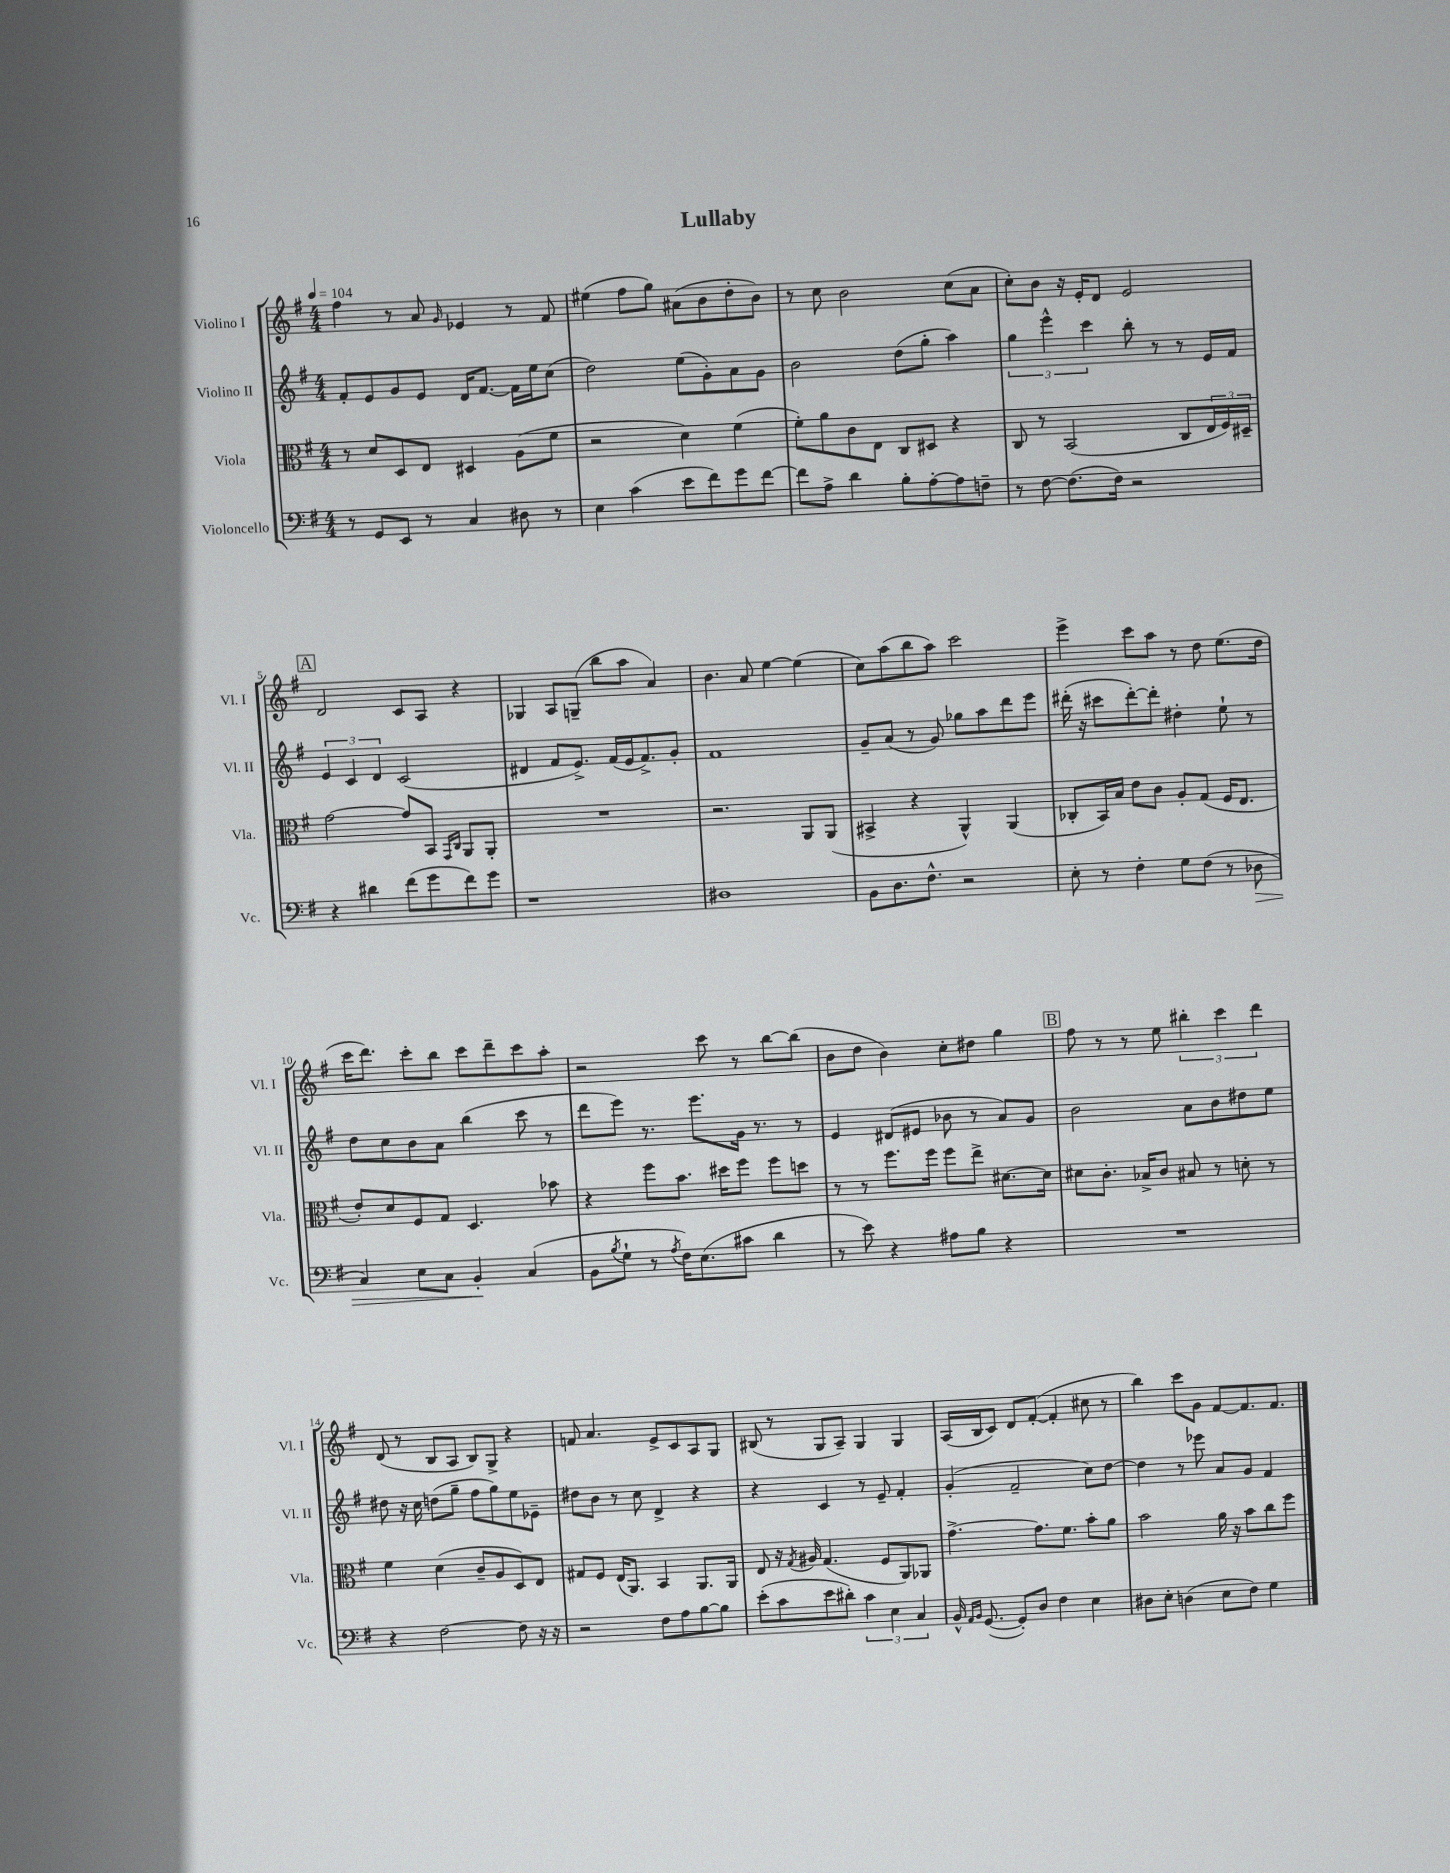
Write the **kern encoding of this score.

**kern	**kern	**kern	**kern
*staff4	*staff3	*staff2	*staff1
*clefF4	*clefC3	*clefG2	*clefG2
*k[f#]	*k[f#]	*k[f#]	*k[f#]
*M4/4	*M4/4	*M4/4	*M4/4
*MM104	*MM104	*MM104	*MM104
8r	8r	8f#'/L	4ff#\
8GG/L	8d/L	8e/	.
8EE/J	8D/	8g/	8r
8r	8E/J	8e/J	8a/
.	.	.	16qqg/
4C/	4D#/	16d/LK	4e-/
.	.	[8.f#/J	.
8D#\	(8A\L	16f#\]LL	8r
.	.	16ee\J	.
8r	8f#\J	(8cc\J	8f#/
=	=	=	=
4E\	2r	2dd\)	(4ee#\
(4c\	.	.	8ff#\L
.	.	.	8gg\J)
8e\L	4d\)	(8ee\L	(8a#\L
8f#\)	.	8g'\)	8b\
8g\	(4f#\	8a\	8dd'\
[8f#\J	.	8g\J	8b\J)
=	=	=	=
8f#\]L	8f#'\L)	2b\	8r
8A^\J	8a\	.	8cc\
4d\	8c\	.	2b\
.	8E\J	.	.
8B'\L	8C/L	(8dd\L	.
[8A'\	8D#/J	8gg'\J	.
8A\]	4r	4aa\)	(8cc\L
8F~\J	.	.	8a\J
=	=	=	=
8r	8C/	6gg\	8cc'\L)
[8F#\	8r	.	8b\J
.	.	6eee^^\	.
(8.F#\]L	(2BB/	.	16r
.	.	.	16e'/LK
.	.	6ccc\	.
.	.	.	8d/J
16F#\Jk)	.	.	.
2r	.	8bb'\	2e/
.	.	8r	.
.	8C/L	8r	.
.	24E/L	16e/LL	.
.	24F#/)	.	.
.	.	16f#/JJ	.
.	24D#~/JJ	.	.
=	=	=	=
4r	[2g\	6e/	2d/
.	.	6c/	.
4d#\	.	.	.
.	.	6d/	.
(8f#\L	8g/]L	(2c/	8c/L
8g\	8BB/J	.	8A/J
.	16qqGG/LL	.	.
.	16qqC/JJ	.	.
8f#\)	8AA/L	.	4r
8g\J	8AA'/J	.	.
=	=	=	=
1r	1r	4d#/	4G-/
.	.	8f#/L	8A/L
.	.	8.e^/J)	(8G~/J
.	.	.	8bb\L
.	.	(16f#/LL	.
.	.	16e/J	8aa\J
.	.	8.f#^/)	.
.	.	.	4a/)
.	.	8g'/J	.
=	=	=	=
1D#	2.r	1f#	4.b\
.	.	.	8a/
.	.	.	[4ee\
.	8AA/L	.	(4ee\]
.	(8AA/J	.	.
=	=	=	=
8BB\L	4BB#^/	8g~/L	8cc\L)
8.D\	.	(8a/J	(8aa\
.	4r	8r	8bb\
8.F#^^\J	.	.	.
.	.	8g/)	8aa\J)
2r	4AA^^/)	8gg-\L	2ccc\
.	.	8aa\	.
.	(4AA/	8ddd\	.
.	.	8eee\J	.
=	=	=	=
8E'\	8C-'/L	(16ddd#'\	4eee^\
.	.	16r	.
8r	16BB/L)	8ccc#\L	.
.	16B/JJ	.	.
4F#'\	8e\L	[8ddd#'\)	8ccc\L
.	8c\J	8ddd#'\]J	8aa\J
8G\L	8A'/L	4dd#'\	8r
(8F#\J	(8G/J	.	8dd\
8r	16F#/LK	8ee`\	(8.ee\L
.	8.E/J	.	.
8D-\	.	8r	.
.	.	.	16dd\Jk
=	=	=	=
4C/)	8e'/L)	8dd\L	16ccc\LK
.	.	.	8.ddd\J)
.	8d/	8cc\	.
8E\L	8F#/	8b\	8ccc'\L
8C\J	8G/J	8a\J	8bb\J
4BB'/	4.D/	(4bb\	8ccc\L
.	.	.	8ddd~\
(4C/	.	8ccc\	8ccc\
.	8b-\	8r	8aa'\J
=	=	=	=
8BB\L	4r	8ddd\L	2r
8qB/	.	.	.
8G`\J	.	8eee\J)	.
8r	8ff#\L	8.r	.
8qA/	.	.	.
16F#\LK)	8.b\J	.	.
(8.E\	.	8.eee\L	.
.	.	.	8ccc\
.	16dd#\LK	.	.
8c#\J	8ff#\J	16g\Jk	8r
.	.	8.r	.
4d\	8ff#\L	.	[8bb\L
.	8dd\J	8r	(8bb\]J
=	=	=	=
8r	8r	4e/	8b\L
8e\)	8r	.	8dd\J
4r	8.ff#\L	(8d#/L	4b\)
.	.	8e#/J	.
.	16ff#\Jk	.	.
8A#\L	8ff#\L	8b-\	8cc'\L
8B\J	8ee^\J	8r	8dd#\J
4r	[8.d#\L	8a/L)	4gg\
.	.	8g/J	.
.	16d#\]Jk	.	.
=	=	=	=
1r	8d#\L	2b\	8ff#\
.	8.c'\J	.	8r
.	.	.	8r
.	16B-^/LK	.	.
.	8c/J	.	8ee\
.	8B#/	8a\L	6bb#'\
.	8r	8b\	.
.	.	.	6ccc\
.	8d'\	8dd#\	.
.	.	.	6ddd\
.	8r	8ee\J	.
=	=	=	=
4r	4f#\	8dd#\	(8d/
.	.	16r	8r
.	.	16cc\	.
[2F#\	(4d\	(8dd\L	8B/L
.	.	8gg~\J	8A/J
.	8c~/L	8ff#\L	8B/L)
.	8A/	8gg\)	8G^/J
8F#\]	8D/)	8ee\	4r
16r	8E/J	8e-~\J	.
16r	.	.	.
=	=	=	=
2r	8G#/L	8dd#\L	8f/
.	8F#/J	8b\J	4.a/
.	(16E/LK	8r	.
.	8.AA/J)	.	.
.	.	8cc\	.
8F#\L	4BB/	4d^/	8e^/L
8A\	.	.	8c/
[8B\	8.AA/L	4r	8A/
8B\]J	.	.	8G/J
.	16AA/Jk	.	.
=	=	=	=
(8e'\L	8E/	4r	(8B#/
8c\	16r	.	8r
.	8qG/	.	.
.	16A#/	.	.
8e\	(4.G/	4c/	8G/L
8d#'\J)	.	.	8A~/J)
6c\	.	8r	4G/
.	8F#/L	8e~/	.
6E\	.	.	.
.	8AA/)	4f#'/	4G/
6C/	.	.	.
.	8AA-/J	.	.
=	=	=	=
16BB^^/	[4.g^\	(4g'/	(16A/LL
16qqAA/LL	.	.	.
16qqBB/JJ	.	.	.
([8.GG/	.	.	16B/J
.	.	.	8c/J)
8GG'/]L)	.	2f#~/	8d/L
8D/J	8.g\]L	.	([8f#'/J
4F#\	.	.	4f#'/]
.	8.f#\J	.	.
4E\	8b'\L	8cc\L)	8cc#\
.	8a\J	[8dd\J	8r
=	=	=	=
8D#\L	2b\	4dd\]	4bb\)
8E'\J	.	.	.
(4D\	.	8r	8ccc\L
.	.	8eee-\	8g\J
8E\L	16a\	8a/L	[8f#/L
.	16r	.	.
8F#\J)	8b\L	8g/J	8.f#/]
4G\	8cc\	4f#/	.
.	.	.	8.f#/J
.	8ff#\J	.	.
==	==	==	==
*-	*-	*-	*-
